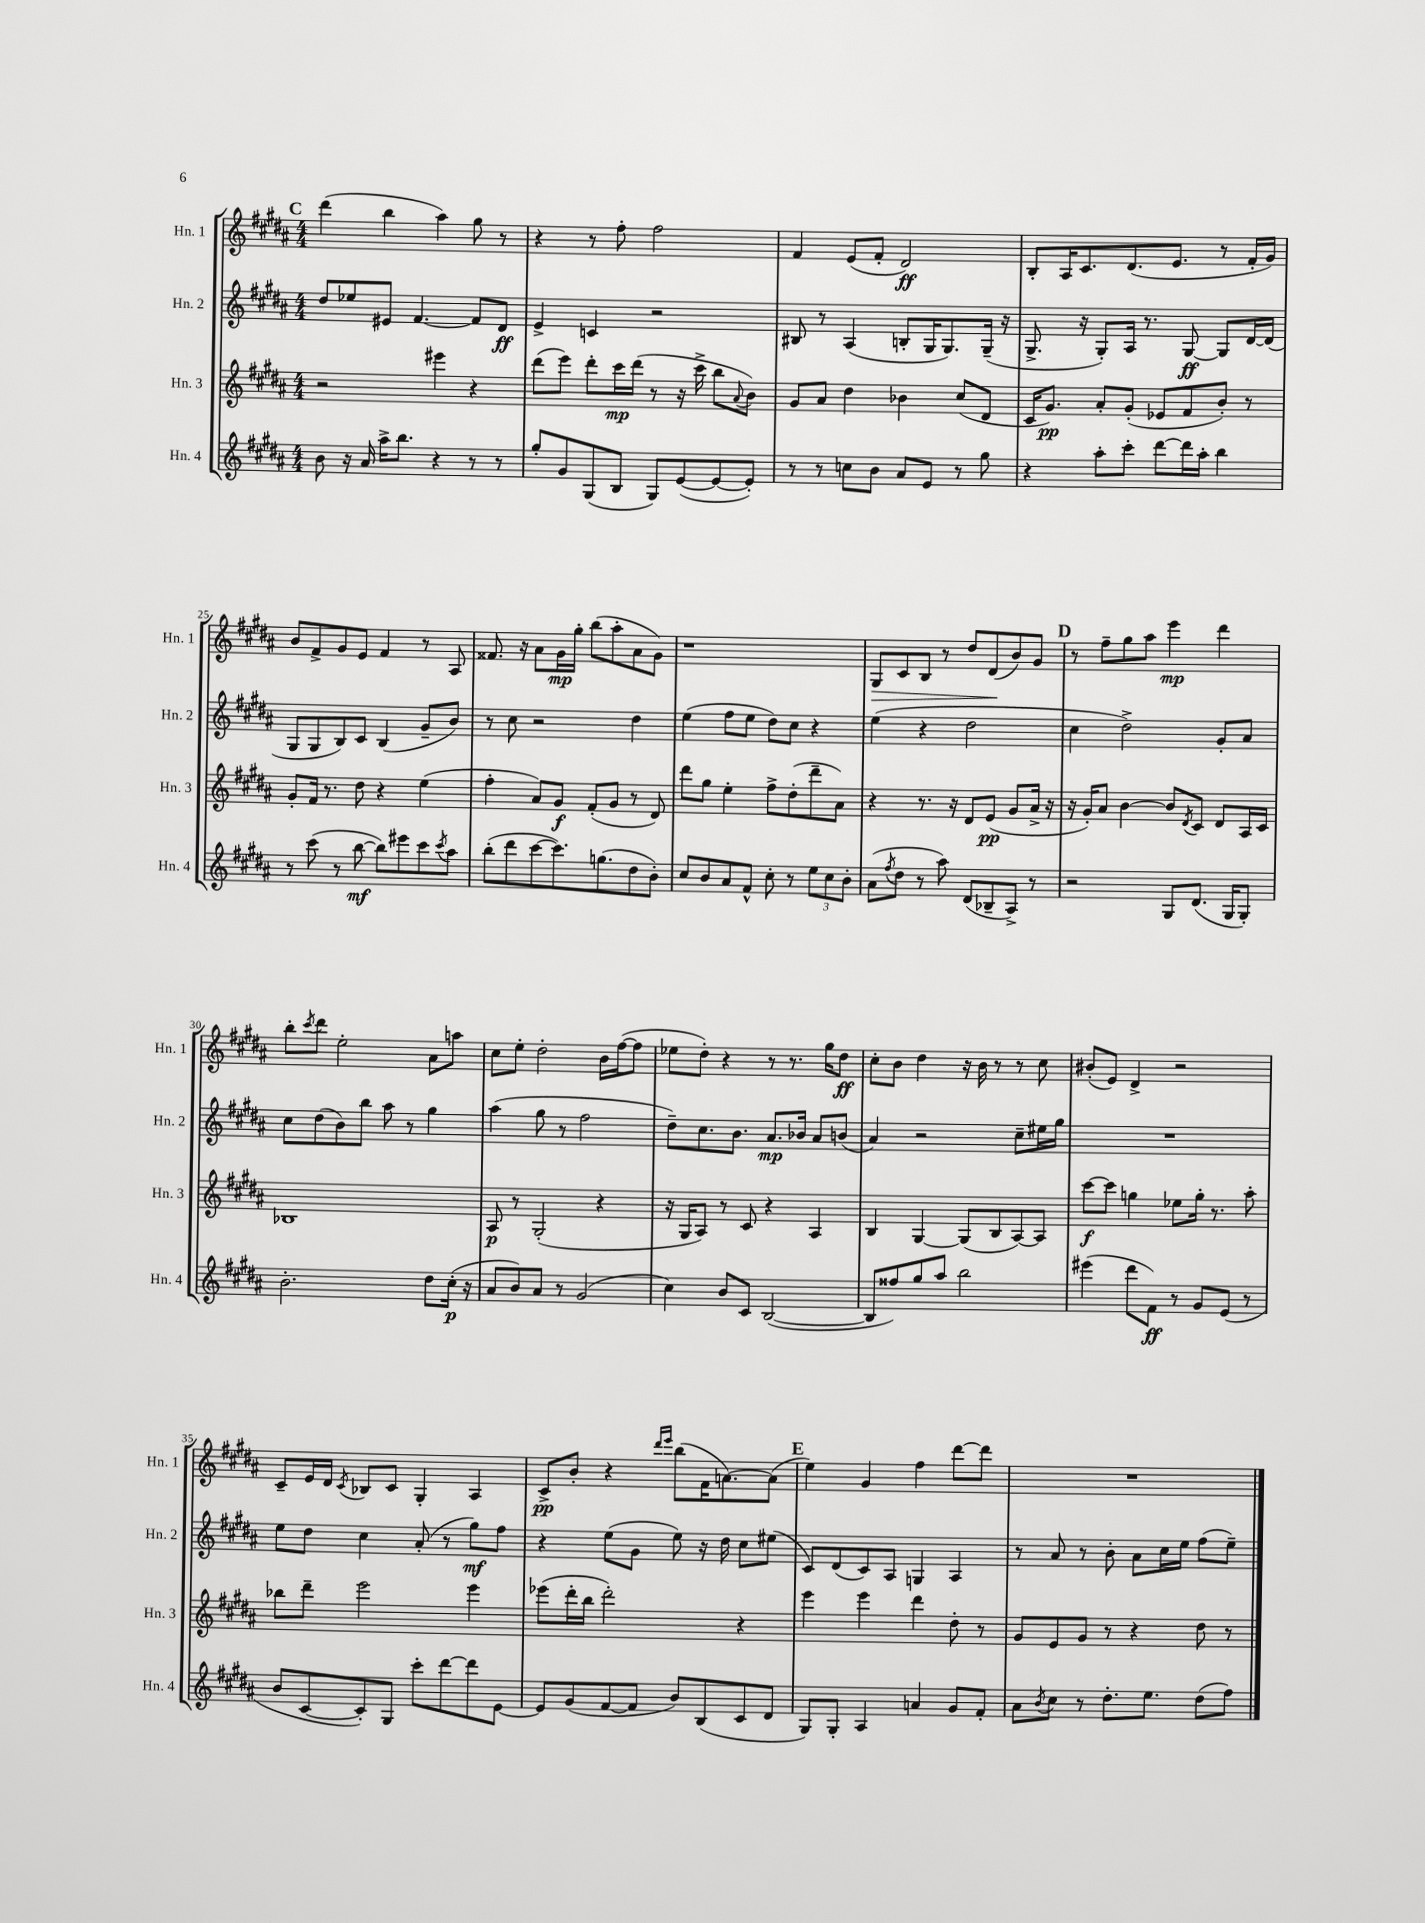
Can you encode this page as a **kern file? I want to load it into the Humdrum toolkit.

**kern	**kern	**kern	**kern
*staff4	*staff3	*staff2	*staff1
*clefG2	*clefG2	*clefG2	*clefG2
*k[f#c#g#d#a#]	*k[f#c#g#d#a#]	*k[f#c#g#d#a#]	*k[f#c#g#d#a#]
*M4/4	*M4/4	*M4/4	*M4/4
8b	2r	8dd#	(4ddd#
16r	.	8ee-	.
16a#	.	.	.
16aa#^	.	8e#	4bb
8.bb	.	.	.
.	.	[4.f#	.
4r	4eee#	.	4aa#)
8r	4r	8f#]	8gg#
8r	.	8d#	8r
=	=	=	=
8gg#'	(8ddd#	4e^	4r
8g#	8eee)	.	.
(8G#	8ddd#'	4c	8r
8B	16ccc#	.	8ff#'
.	(16ddd#	.	.
8G#)	8r	2r	2ff#
([8e	16r	.	.
.	16ccc#^	.	.
8e_	8bb	.	.
.	8qqa#	.	.
8e'])	8b)	.	.
=	=	=	=
8r	8g#	8B#	4f#
8r	8a#	8r	.
8cc	4dd#	(4A#	(8e
8b	.	.	8f#'
8a#	4b-	8B'	2d#)
8e	.	16G#	.
.	.	8.G#)	.
8r	(8cc#	.	.
8gg#	8d#	(16G#~	.
.	.	16r	.
=	=	=	=
4r	16c#	8.G#^	8B'
.	8.g#)	.	.
.	.	.	16A#
.	.	16r	8.c#
8aa#'	8a#'	8G#')	.
8ccc#'	(8g#'	16A#	(8.d#
.	.	8.r	.
[8ddd#	8e-	.	.
.	.	.	8.e
16ddd#]	8f#	[8G#	.
16aa#'	.	.	.
4bb	8b')	8G#]	8r
.	8r	[16d#	16f#'
.	.	(16d#]	16g#)
=	=	=	=
8r	8g#'	8G#	8b
(8ccc#	16f#	8G#	8f#^
.	8.r	.	.
8r	.	8B)	8g#
[8bb	8dd#	8c#	8e
8bb])	4r	(4B	4f#
8eee#	.	.	.
8ccc#	(4ee	8g#~	8r
8qccc#	.	.	.
8aa#	.	8b)	8A#
=	=	=	=
(8bb'	4ff#'	8r	8.f##
8ddd#	.	8cc#	.
.	.	.	16r
[8ccc#	8a#)	2r	8a#
8.ccc#])	8g#	.	16g#
.	.	.	16gg#'
.	(8f#'	.	(8bb
(8.gg	.	.	.
.	8g#	.	8aa#'
8dd#	8r	4dd#	8a#
8b')	8d#)	.	8g#)
=	=	=	=
8cc#	8ddd#	(4ee	1r
8b	8gg#	.	.
8a#	4ee'	8ff#	.
8f#^^	.	8ee	.
8cc#'	8ff#^	8dd#)	.
8r	(8dd#'	8cc#	.
12ee	8ddd#~	4r	.
12cc#	.	.	.
.	8a#)	.	.
12b'	.	.	.
=	=	=	=
(8a#	4r	(4ee	8G#
8qff#	.	.	.
8dd#	.	.	8c#
8r	8.r	4r	8B
8aa#)	.	.	8r
.	16r	.	.
(8d#	8d#	2dd#	8dd#
8B-~	(8e	.	(8d#
8A#^)	8g#	.	8b)
8r	16a#^	.	8g#
.	16r	.	.
=	=	=	=
2r	16r	4cc#	8r
.	16g#')	.	.
.	8a#	.	8ff#~
.	[4b	2dd#^)	8gg#
.	.	.	8aa#
8G#	8b]	.	4eee
.	8qd#	.	.
(8.d#	8c#	.	.
.	8d#	8g#'	4ddd#
16G#	.	.	.
8G#')	16A#	8a#	.
.	16c#	.	.
=	=	=	=
2.b'	1B-	8cc#	8bb'
.	.	.	8qccc#
.	.	(8dd#	8ddd#
.	.	8b)	2ee'
.	.	8bb	.
.	.	8aa#	.
.	.	8r	.
8dd#	.	4gg#	8a#
(16cc#'	.	.	8aa
16r	.	.	.
=	=	=	=
8a#	8A#	(4aa#	8cc#
8b)	8r	.	8ee'
8a#	(2G#'	8gg#	2dd#'
8r	.	8r	.
(2g#	.	2ff#	.
.	4r	.	16b
.	.	.	([16ff#
.	.	.	8ff#]
=	=	=	=
4cc#)	16r	8dd#~)	8ee-
.	16G#	.	.
.	8A#)	8.cc#	8dd#')
8b	8r	.	4r
.	.	8.b	.
8c#	8c#	.	.
([2B	4r	8.a#	8r
.	.	.	8.r
.	.	16b-	.
.	4A#	8a#	.
.	.	.	16gg#
.	.	(8b	8dd#
=	=	=	=
8B]	4B	4a#)	8cc#'
8ff##)	.	.	8b
8gg#	[4G#	2r	4dd#
8aa#	.	.	.
2bb	(8G#]	.	16r
.	.	.	16b
.	8B	.	8r
.	[8A#)	8cc#~	8r
.	8A#]	16ee#	8cc#
.	.	16gg#	.
=	=	=	=
(4eee#	[8ccc#	1r	(8b#'
.	8ccc#]	.	8e)
8ddd#	4gg	.	4d#^
8f#)	.	.	.
8r	8ee-	.	2r
8g#	16gg'	.	.
.	8.r	.	.
(8e	.	.	.
8r	8aa#'	.	.
=	=	=	=
8b	8bb-	8ee	8c#~
[8c#	8ddd#~	8dd#	16e
.	.	.	16d#
.	.	.	8qc#
8c#'])	2eee	4cc#	8B-
8G#	.	.	8c#
8ccc#'	.	(8a#'	4G#'
[8ddd#	.	8r	.
8ddd#]	4eee	8gg#)	4A#
[8e	.	8ff#	.
=	=	=	=
8e]	(8eee-	4r	8c#^
(8g#	16ddd#'	.	8b'
.	16bb	.	.
[8f#	2ddd#')	(8ee	4r
8f#]	.	8g#	.
.	.	.	16qqddd#
.	.	.	16qqeee
8b)	.	8ee)	(8bb
(8B	.	16r	16f#
.	.	16dd#	[8.a)
8c#	4r	8cc#	.
8d#	.	(8ee#	(8a]
=	=	=	=
8G#)	4eee	8c#)	4ee)
8G#'	.	(8d#	.
4A#	4eee	8c#)	4g#
.	.	8A#	.
4a	4ddd#	4G	4ff#
8g#	8dd#'	4A#	[8ddd#
8f#'	8r	.	8ddd#]
=	=	=	=
8a#	8g#	8r	1r
8qb	.	.	.
8cc#	8e	8a#	.
8r	8g#	8r	.
8.dd#'	8r	8b'	.
.	4r	8a#	.
8.ee	.	.	.
.	.	16cc#	.
.	.	16ee	.
(8dd#	8dd#	(8ff#	.
8ff#)	8r	8ee~)	.
==	==	==	==
*-	*-	*-	*-
